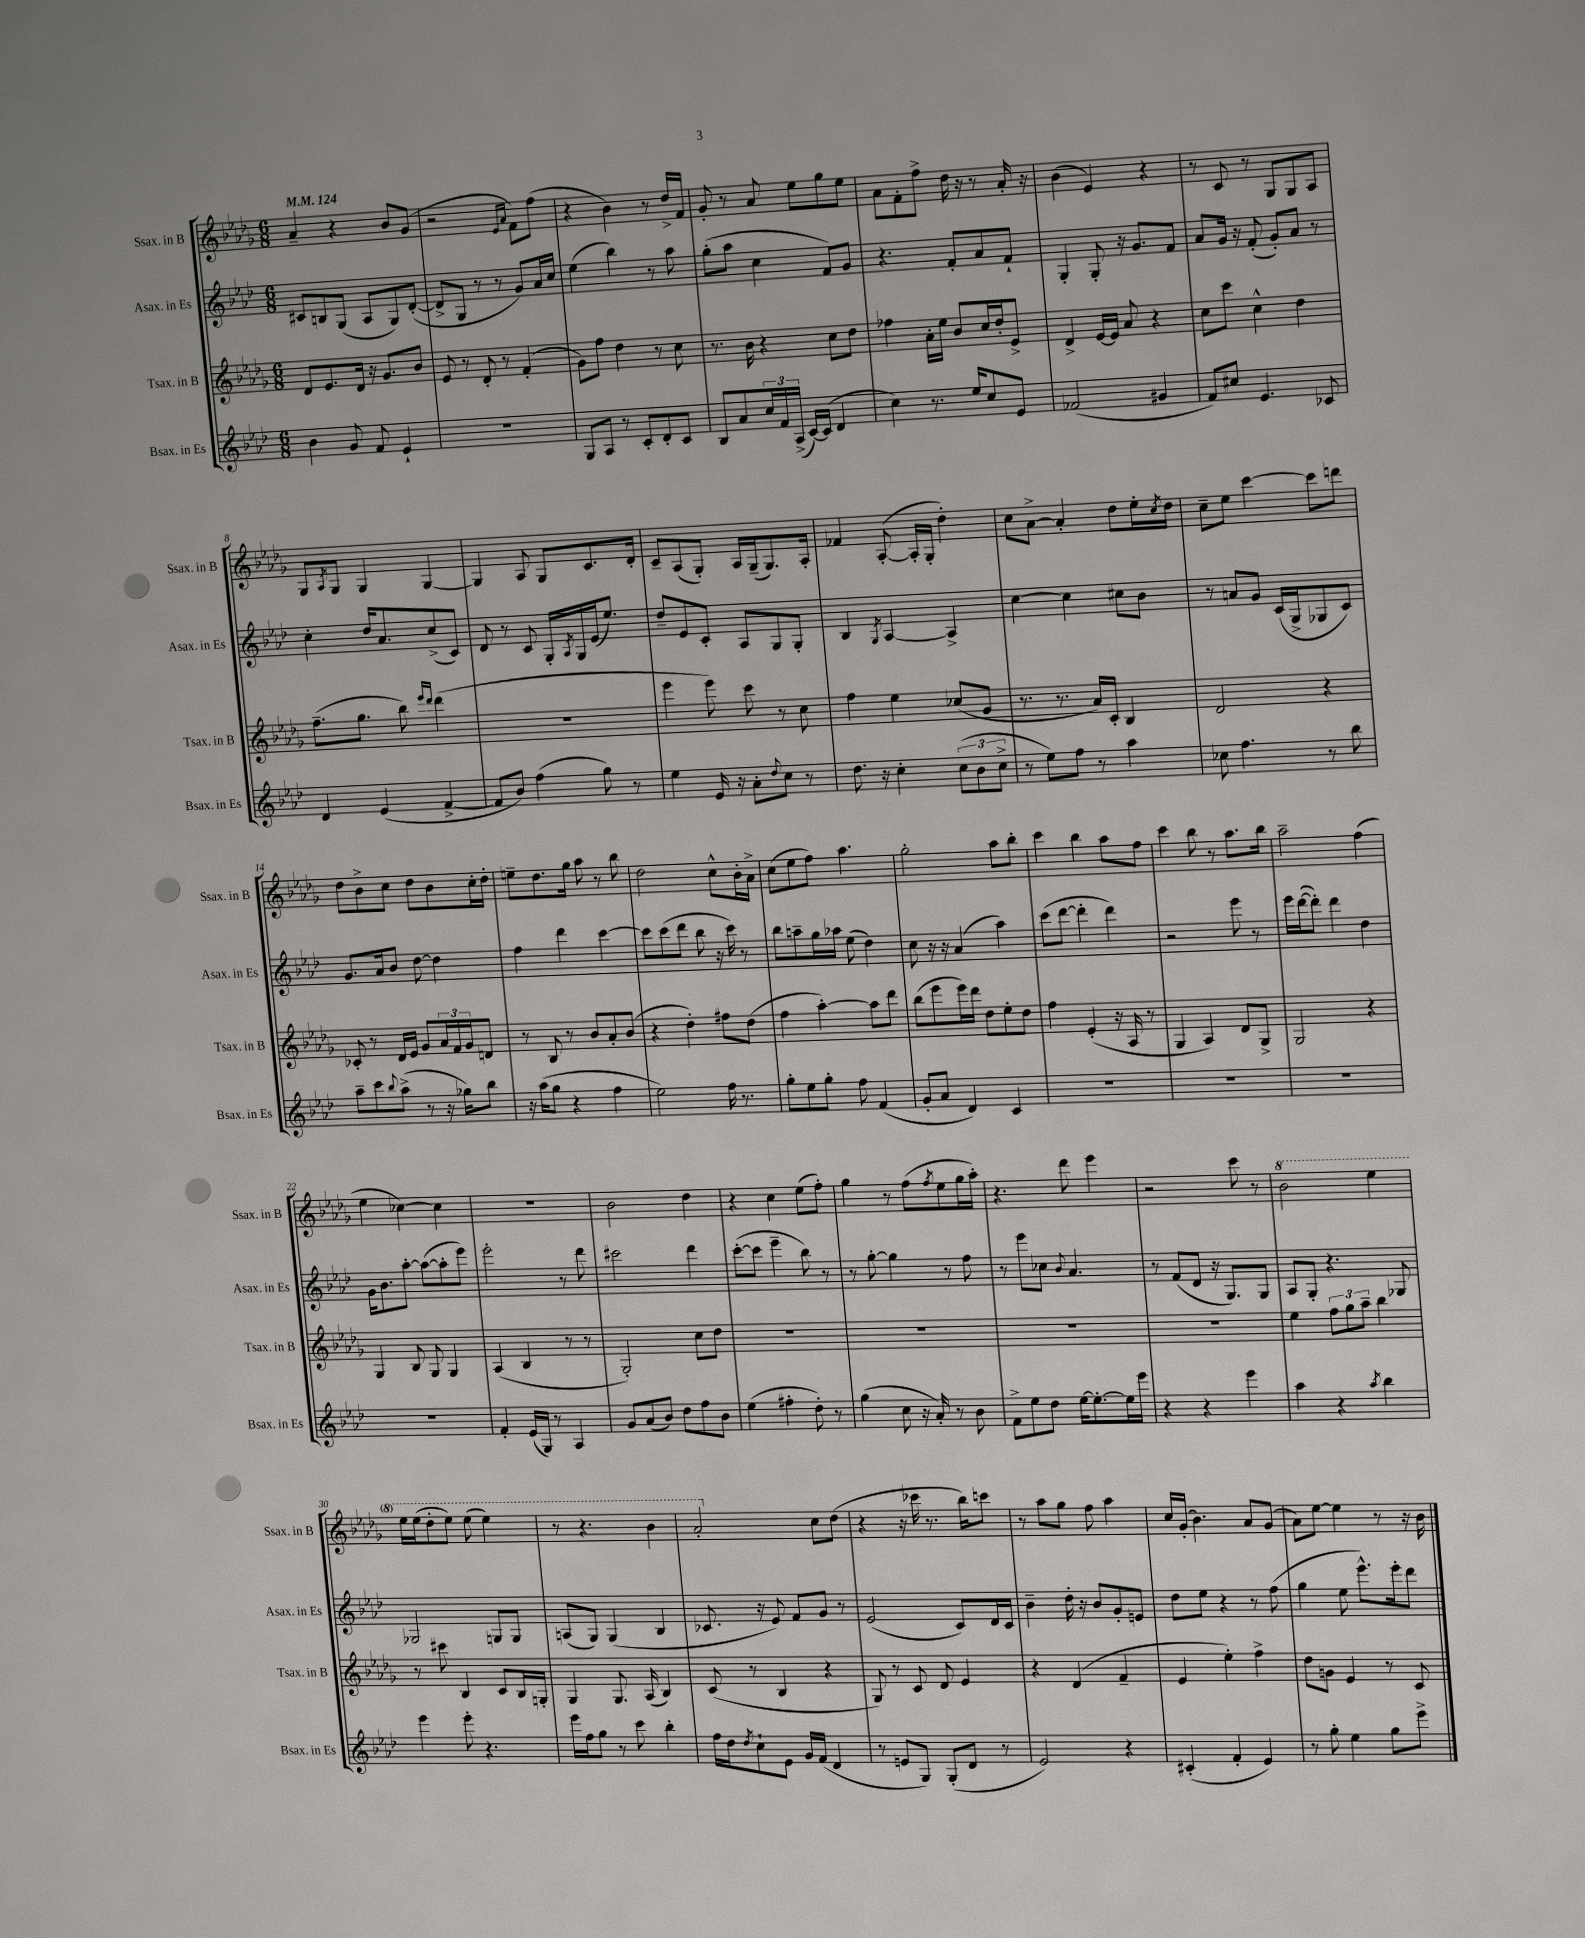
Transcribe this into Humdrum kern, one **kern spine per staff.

**kern	**kern	**kern	**kern
*part4	*part3	*part2	*part1
*staff4	*staff3	*staff2	*staff1
*I"Bsax. in Es	*I"Tsax. in B	*I"Asax. in Es	*I"Ssax. in B
*I'Bsax. in Es	*I'Tsax. in B	*I'Asax. in Es	*I'Ssax. in B
*clefG2	*clefG2	*clefG2	*clefG2
*k[b-e-a-d-]	*k[b-e-a-d-g-]	*k[b-e-a-d-]	*k[b-e-a-d-g-]
*M6/8	*M6/8	*M6/8	*M6/8
*MM124	*MM124	*MM124	*MM124
=1	=1	=1	=1
4b-\	8d-/L	8c#X/L	4a-~/
.	8.e-/	8Bn/	.
8g/	.	(8G/J	4r
.	16d-/Jk	.	.
8f/	16r	8A-/L	.
.	8.g-/L	.	.
4e-`/	.	8G/)	8b-/L
.	8b-/J	([8d-'/J	(8g-/J
=2	=2	=2	=2
2.r	8e-/	8d-^/L]	2r
.	8r	8G/J	.
.	8d-'/	8r	.
.	8r	8r	.
.	.	.	16qqe-/LL
.	.	.	16qqa-/JJ
.	(4f'/	8g/L)	8f\L)
.	.	16a-/L	(8ff\J
.	.	16cc/JJ	.
=3	=3	=3	=3
8G/L	8g-\L)	(4ee-\	4r
8A-/J	8ff\J	.	.
8r	4dd-\	4bb-\)	4b-\)
8c'/L	.	.	.
8d-'/	8r	8r	8r
8c/J	8cc\	8aa-\	16dd-^/LL
.	.	.	16f/JJ
=4	=4	=4	=4
8B-/L	8.r	(8gg'\L	8g-'/
8a-/	.	8aa-\J	8r
.	16b-\	.	.
24cc/L	4r	4cc\	8a-/
24f/	.	.	.
(24A-^/JJ	.	.	.
[16c/LL)	.	.	8ee-\L
(16c/JJ]	.	.	.
4d-/	8cc\L	8f/L)	8gg-\
.	8dd-\J	8g/J	8ee-\J
=5	=5	=5	=5
4cc\)	4ff-X\	4.r	8a-\L
.	.	.	8f'\
8.r	16a-'\LL	.	8ff^\J
.	16ee-\JJ	.	.
.	8b-/L	8f'/L	16dd-\
16ee-/KL	.	.	16r
8cc/	16cc/L	8a-/	8r
.	16dd-'/J	.	.
8e-/J	8e-^/J	8f`/J	16a-'/
.	.	.	16r
=6	=6	=6	=6
(2f-X/	4d-^/	4G'/	(4b-\
.	[16e-/LL	8G'/	4e-/)
.	16e-/JJ]	.	.
.	8a-/	16r	.
.	.	8.g/L	.
4g#X/	4r	.	4r
.	.	8f/J	.
=7	=7	=7	=7
8f/L)	8cc\L	8a-/L	8r
8cc#X/J	8ccc\J	16g/Jk	8c/
.	.	16r	.
4.e-/	4cc^^\	(8f'/	8r
.	.	8g'/L)	8G-/L
.	4dd-\	8a-/J	8G-/
8c-X/	.	8r	8A-/J
!!LO:LB:g=z
=8	=8	=8	=8
4d-/	(8.ff~\L	4cc'\	8G-/L
.	.	.	8qA-/
.	.	.	8G-/J
.	8.gg-\J	.	.
(4e-/	.	16dd-/KL	4G-/
.	.	8.a-/	.
.	8bb-\)	.	.
.	16qqeee-/LL	.	.
.	16qqddd-/JJ	.	.
[4f^/	(4ddd-\	(8cc^/	[4G-/
.	.	8c/J)	.
=9	=9	=9	=9
8f/L]	2.r	8d-/	4G-/]
8b-/J)	.	8r	.
(4ff\	.	8c/	8A-/
.	.	16G'/LL	8G-/L
.	.	8qA-/	.
.	.	16G/	.
8gg\)	.	(16e-/J	8.c/
.	.	8.ee-/J)	.
8r	.	.	.
.	.	.	16d-'/Jk
=10	=10	=10	=10
4ee-\	4eee-\	8dd-~/L	8c~/L
.	.	8e-/	(8A-/
16e-/	8eee-\)	8c'/J	8G-'/J)
16r	.	.	.
8a-'\L	8ccc\	8A-/L	16A-/LL
.	.	.	(16G-~/J
8qqdd-/	.	.	.
8cc\J	8r	8G/	8.G-/)
8r	8cc\	8G'/J	.
.	.	.	16A-'/Jk
=11	=11	=11	=11
8.dd-\	4ff\	4B-/	4f-X/
16r	.	.	.
.	.	8qG/	.
4cc'\	4ee-\	[4A-/	([8A-'/
.	.	.	16A-'/LL]
.	.	.	16G-'/JJ
(12cc\L	(8cc-X/L	4A-^/]	4dd-'\)
12b-\	.	.	.
.	8g-/J	.	.
12cc^\J	.	.	.
=12	=12	=12	=12
8r	8.r	[4cc\	8cc\L
8ee-\L)	.	.	[8a-^\J
.	8.r	.	.
8ff\J	.	4cc\]	4a-'/]
8r	16a-/LL)	.	.
.	16c'/JJ	.	.
4aa-\	4B-/	8cc#X\L	8dd-\L
.	.	8b-\J	16ee-'\L
.	.	.	8qcc/
.	.	.	16dd-\JJ
=13	=13	=13	=13
8cc-X\	2d-/	8r	8cc~\L
4.ff\	.	8an/L	8ee-\J
.	.	8g/J	[4ccc\
.	.	(16c/LL	.
.	.	16G^/J	.
8r	4r	8G-X/	8ccc\L]
8bb-\	.	8c/J)	8dddn\J
!!LO:LB:g=z
=14	=14	=14	=14
8aa-~\L	8c-X'/	8.g/L	8dd-\L
8ccc\	8r	.	8b-^\
.	.	16a-/k	.
8qqbb-/	.	.	.
(8aa-^\J	16d-/LL	8b-/J	8cc\J
.	16e-/JJ	.	.
8r	8g-/L	[8dd-\	8dd-\L
16r	24a-/L	4dd-\]	8b-\
.	24f/	.	.
16gg-X\KL)	.	.	.
.	24g-/J	.	.
8bb-\J	8dn/J	.	16cc'\L
.	.	.	16dd-'\JJ
=15	=15	=15	=15
16r	8r	4ff\	8een~\L
(16aa-\KL	.	.	.
8gg\J	8B-/	.	8.dd-\
4r	8r	4ddd-\	.
.	.	.	16gg-\Jk
.	8b-/L	.	8aa-\
4ff\	8a-'/	[4ccc\	8r
.	(8b-/J	.	8bb-\
=16	=16	=16	=16
2ee-\)	4r	8ccc\L]	2dd-\
.	.	(8ccc\	.
.	4dd-'\)	8ddd-\J	.
.	.	8bb-\	.
16ff\	8ff#X\L	16r	8cc^^\L
8.r	.	16ccc\)	.
.	(8dd-\J	8r	16b-'\L
.	.	.	16a-^\JJ
=17	=17	=17	=17
8gg'\L	4ff\	8bb-\L	(8cc\L
8ee-\	.	8aan~\	8ee-\
8gg'\J	[4aa-'\)	16gg\L	8ff\J)
.	.	16aa-X\JJ	.
8ff\	.	(8ee-\	4.aa-\
(4f/	8aa-\L]	4dd-\)	.
.	8ddd-\J	.	.
=18	=18	=18	=18
8g'/L	(8bb-\L	8cc\	2gg-'\
8a-/J	8eee-\	16r	.
.	.	16r	.
4d-/)	16eee-\L)	(4a-/	.
.	16ddd-\JJ	.	.
.	8dd-\L	.	.
4c/	8ee-'\	4aa-\)	8aa-\L
.	8dd-\J	.	8bb-'\J
=19	=19	=19	=19
2.r	4ff\	(8ccc\L	4ccc\
.	.	[8ddd-\J	.
.	(4e-'/	4ddd-'\]	4bb-\
.	16r	4ddd-\)	8aa-\L
.	16A-/	.	.
.	8r	.	8ff\J
=20	=20	=20	=20
2.r	4G-/	2r	4ccc\
.	4A-/)	.	8bb-\
.	.	.	8r
.	8d-/L	8eee-\	8.aa-\L
.	8G-^/J	8r	.
.	.	.	16bb-\Jk
=21	=21	=21	=21
2.r	2G-/	16eee-\LL	2aa-~\
.	.	([16ddd-\J	.
.	.	8ddd-'\J])	.
.	.	4ddd-\	.
.	4r	4dd-\	(4ff\
!!LO:LB:g=z
=22	=22	=22	=22
2.r	4G-/	16g\KL	4ee-\
.	.	8.b-\	.
.	8B-/	[8aa-'\J	[4cc-X\)
.	8G-/	(8aa-\L_	.
.	4G-/	8aa-'\]	4cc-\]
.	.	8eee-\J)	.
=23	=23	=23	=23
4f'/	(4A-/	2eee-'\	2.r
(16e-/LL	4B-/	.	.
16G/JJ)	.	.	.
8r	.	.	.
4A-/	8r	8r	.
.	8r	8ddd-\	.
=24	=24	=24	=24
8g/L	2G-'/)	2ccc#X\	2b-\
(8a-/	.	.	.
8b-/J)	.	.	.
8dd-\L	.	.	.
8ff\	8cc\L	4ddd-\	4dd-\
8b-\J	8dd-\J	.	.
=25	=25	=25	=25
(4ee-\	2.r	([8ccc'\L	4r
.	.	8ccc\J]	.
4ff#X'\	.	4eee-~\	4cc\
8dd-'\)	.	8bb-\)	(8ee-\L
8r	.	8r	8ff'\J)
=26	=26	=26	=26
(4gg\	2.r	8r	4gg-\
.	.	[8gg'\	.
8cc\	.	4gg\]	8r
16r	.	.	(8ff\L
16a-'/)	.	.	.
.	.	.	8qff/
8r	.	8r	8ee-\
8b-\	.	8ff\	16gg-\L
.	.	.	16aa-'\JJ)
=27	=27	=27	=27
8f^\L	2.r	8r	4.r
8ee-\	.	8eee-\L	.
8dd-\J	.	8cc-X\J	.
.	.	8qqb-/	.
[16ee-\KL	.	4.a-/	8ddd-\
8.ee-'\_	.	.	.
.	.	.	4eee-\
16ee-\L]	.	.	.
16eee-\JJ	.	.	.
=28	=28	=28	=28
4r	2.r	8r	2r
.	.	(8f/L	.
4r	.	8d-/J	.
.	.	16r	.
.	.	8.G/L)	.
4eee-\	.	.	8ccc\
.	.	8G/J	8r
=29	=29	=29	=29
*	*	*	*8va
4aa-\	4ee-\	8A-/L	2bb-\
.	.	8G'/J	.
4r	12ff\L	4.r	.
.	12gg-\	.	.
.	12aa-~\J	.	.
8qaa-/	.	.	.
4bb-\	4bb-\	.	4eee-\
.	.	8G-X/	.
!!LO:LB:g=z
=30	=30	=30	=30
4eee-\	8r	2G-X/	16eee-\LL
.	.	.	(16eee-\J
.	8ccc#X\	.	8ddd-'\
8eee-'\	4B-/	.	8eee-\J)
4.r	.	.	(8eee-\
.	8c/L	8Gn/L	4eee-\)
.	16B-/L	8G/J	.
.	16Gn'/JJ	.	.
=31	=31	=31	=31
16eee-\LL	4G-/	(8An/L	8r
16ff\J	.	.	.
8gg\J	.	8G/J)	4.r
8r	8.G-/	(4G/	.
8ccc\	.	.	.
.	(16A-/	.	.
4bb-'\	4B-/)	4B-/	4bb-\
=32	=32	=32	=32
16ff\LL	(8c/	8.c-X/	2aa-'/
16dd-\J	.	.	.
8qdd-/	.	.	.
8cc`\	8r	.	.
.	.	16r	.
8e-\J	4B-/	8e-/)	.
16g/LL	.	8f/L	.
(16f/JJ	.	.	.
*	*	*	*X8va
4d-/	4r	8g/J	8cc\L
.	.	8r	(8dd-\J
=33	=33	=33	=33
8r	8G-/)	(2e-/	4r
8en/L	8r	.	.
8G/J)	8c/	.	16r
.	.	.	16ccc-X\
(8G'/L	8d-/	.	8.r
8d-/J	4e-/	8c/L)	.
.	.	.	16bb-\KL)
8r	.	16d-/L	8cccn\J
.	.	16c/JJ	.
=34	=34	=34	=34
2e-/)	4r	4b-~\	8r
.	.	.	8aa-\L
.	(4d-/	16dd-'\	8gg-\J
.	.	16r	.
.	.	8b-/L	8ff\
4r	4f~/	8g'/	4aa-\
.	.	8en/J	.
=35	=35	=35	=35
(4c#X'/	4e-/	8dd-\L	16cc/LL
.	.	.	(16g-'/JJ
.	.	8ee-\J	4.b-\)
4f'/	4ee-'\)	4r	.
4e-/)	4ff^\	8r	8a-/L
.	.	(8ff\	(8g-/J
=36	=36	=36	=36
8r	8dd-\L	4gg\	8a-\L)
8gg'\	8gn\J	.	[8ee-\J
4ee-\	4e-/	8ee-\	4ee-\]
.	.	8.eee-^^\L)	.
8gg\L	8r	.	8r
.	.	16eee-'\k	.
8eee-^\J	8c/	8ddd-\J	16r
.	.	.	16b-\
==	==	==	==
*-	*-	*-	*-
